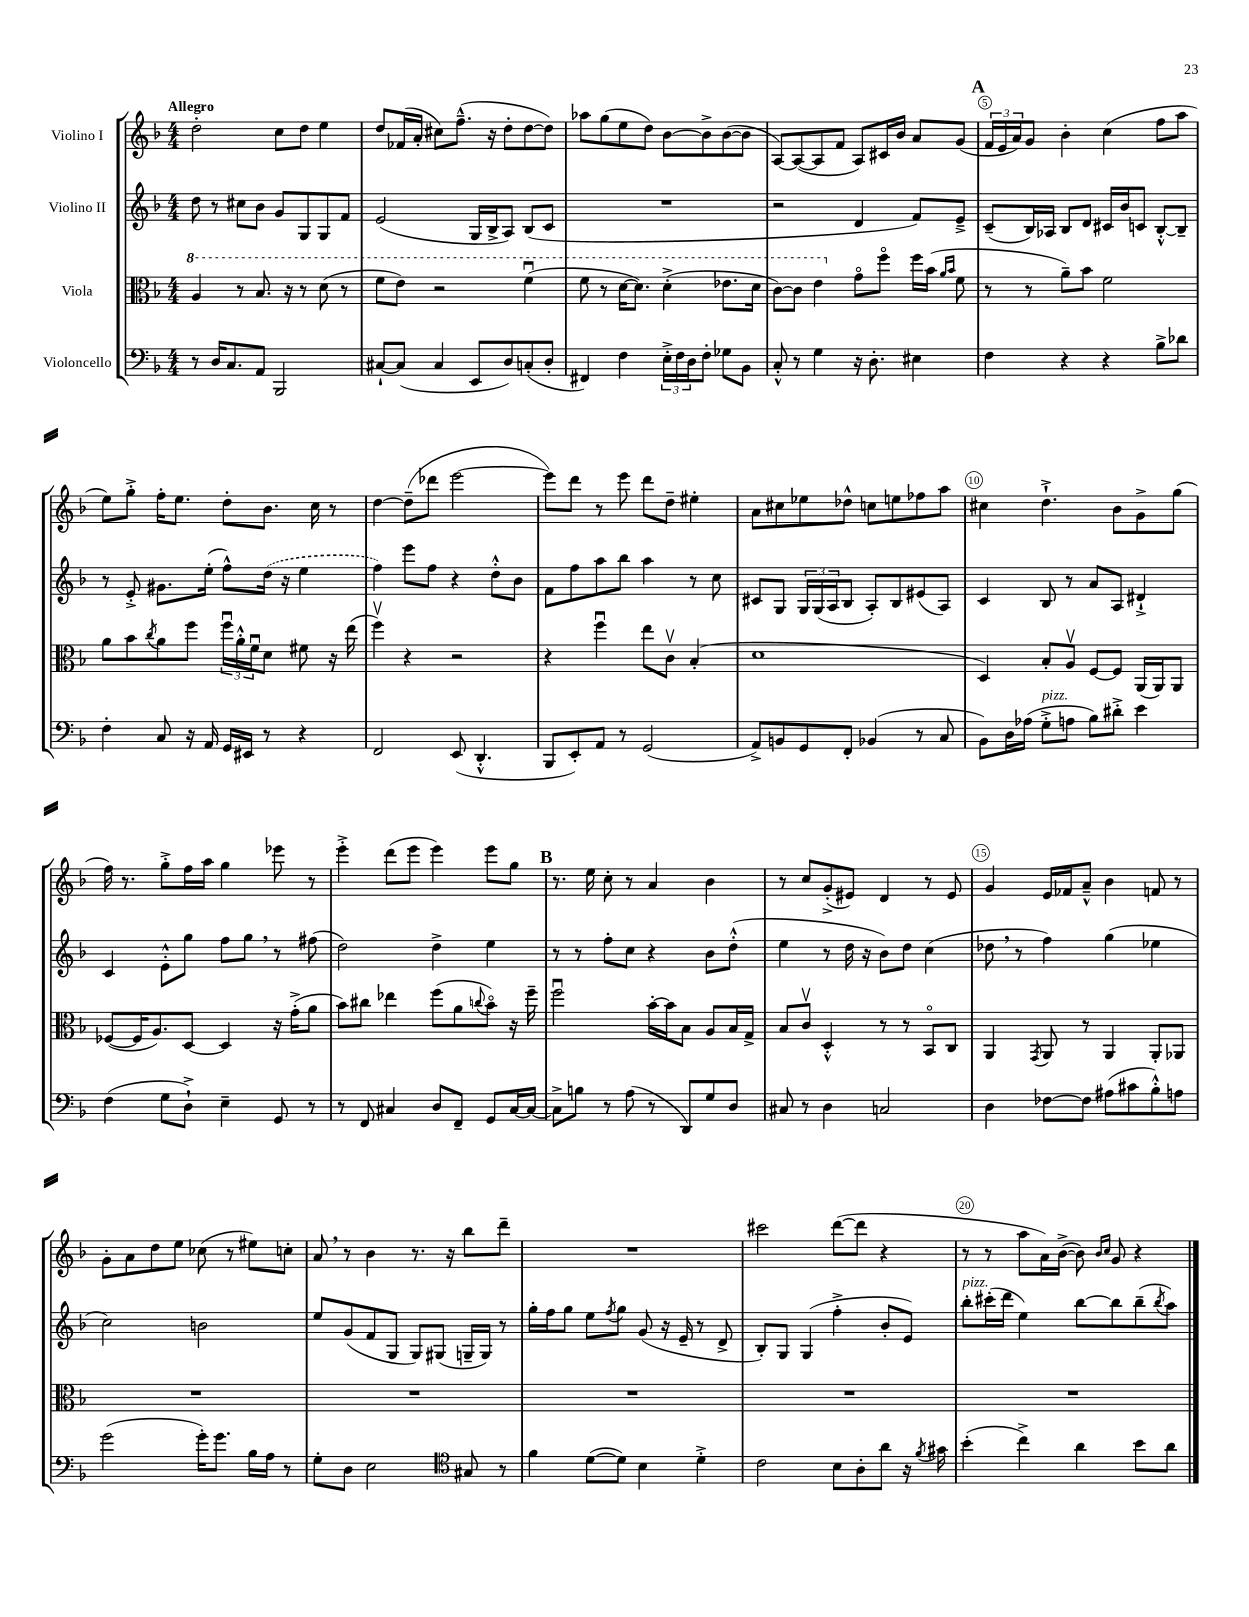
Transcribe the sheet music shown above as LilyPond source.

<<
\new StaffGroup <<
\new Staff = "s0" \with { instrumentName = "Violino I" } {
    \clef treble \key f \major \numericTimeSignature \time 4/4 \tempo "Allegro"
    d''2-. c''8 d''8 e''4 |
    d''8 fes'16( a'16-. cis''8) f''8.---^( r16 d''8-. d''8~ d''8) |
    aes''8 g''8( e''8 d''8) bes'8~ bes'8-> bes'8~( bes'8 |
    a8~) a8~( a8 f'8 a8) cis'16 bes'16 a'8 g'8( |
    \mark \markup { \bold "A" } \tuplet 3/2 { f'16 e'16 a'16) } g'8 bes'4-. c''4( f''8 a''8 |
    e''8) g''8-.-> f''16-. e''8. d''8-. bes'8. c''16 r8 |
    d''4~ d''8--( des'''8 e'''2~ |
    e'''8) d'''8 r8 e'''8 d'''8 d''8-- eis''4-. |
    a'8 cis''8 ees''8 des''8-^ c''8 e''8 fes''8 a''8 |
    cis''4 d''4.-!-> bes'8 g'8-> g''8( |
    f''16) r8. g''8-.-> f''16 a''16 g''4 ees'''8 r8 |
    e'''4-.-> d'''8( e'''8 e'''4) e'''8 g''8 |
    \mark \markup { \bold "B" } r8. e''16 c''8-. r8 a'4 bes'4 |
    r8 c''8 g'8-.->( eis'8) d'4 r8 eis'8 |
    g'4 e'16 fes'16 a'8---^ bes'4 f'8 r8 |
    g'8-. a'8 d''8 e''8 ces''8( r8 eis''8) c''8-. |
    a'8 \breathe r8 bes'4 r8. r16 bes''8 d'''8-- |
    R1 |
    cis'''2 d'''8~( d'''8 r4 |
    r8 r8 a''8 a'16) bes'16~->( bes'8) \grace { bes'16 c''16 } g'8 r4 \bar "|." |
}
\new Staff = "s1" \with { instrumentName = "Violino II" } {
    \clef treble \key f \major \numericTimeSignature \time 4/4
    d''8 r8 cis''8 bes'8 g'8 g8 g8 f'8 |
    e'2( g16 bes16-> a8) bes8( c'8 |
    R1 |
    r2 d'4 f'8) e'8---> |
    \mark \markup { \bold "A" } c'8--( bes16) aes16 bes8 d'8 cis'16 bes'16 c'8 bes8~-.-^ bes8-- |
    r8 e'8-.-> gis'8. e''16-.( f''8-^) \once \slurDashed d''16( r16 e''4 |
    f''4) e'''8 f''8 r4 d''8-.-^ bes'8 |
    f'8 f''8 a''8 bes''8 a''4 r8 c''8 |
    cis'8 g8 \tuplet 3/2 { g16 g16( a16 } bes8 a8-.) bes8 eis'8( a8) |
    c'4 bes8 r8 a'8 a8 dis'4-!-> |
    c'4 e'8-.-^ g''8 f''8 g''8 \breathe r8 fis''8( |
    d''2) d''4-> e''4 |
    \mark \markup { \bold "B" } r8 r8 f''8-. c''8 r4 bes'8 d''8-.-^( |
    e''4 r8 d''16 r16 bes'8) d''8 c''4( |
    des''8 \breathe r8 f''4) g''4( ees''4 |
    c''2) b'2 |
    e''8 g'8( f'8 g8 g8) gis8( g16-- g16) r8 |
    g''16-. f''16 g''8 e''8 \acciaccatura { f''8 } g''8 g'8( r16 e'16-- r8 d'8-> |
    bes8-.) g8 g4( f''4-.-> bes'8-. e'8) |
    bes''8-.^\markup { \italic "pizz." } cis'''16-.( d'''16 e''4) bes''8~ bes''8 bes''8--( \acciaccatura { bes''8 } a''8) \bar "|." |
}
\new Staff = "s2" \with { instrumentName = "Viola" } {
    \clef alto \key f \major \numericTimeSignature \time 4/4
    \ottava #1 a'4 r8 bes'8. r16 r8 d''8( r8 |
    f''8 e''8) r2 f''4\downbow( |
    f''8 r8 d''16~ d''8.) d''4-.->( ees''8. d''16 |
    c''8~) c''8 e''4 \ottava #0 g'8\flageolet f''8\flageolet f''16 bes'16( \grace { a'16 bes'16 } f'8 |
    \mark \markup { \bold "A" } r8 r8 a'8--) bes'8 f'2 |
    a'8 bes'8 \acciaccatura { c''8 } a'8 f''8 \tuplet 3/2 { f''16\downbow a'16-.-^ f'16\downbow } d'8 fis'8 r16 e''16( |
    f''4\upbow) r4 r2 |
    r4 f''4\downbow e''8 c'8\upbow bes4-.( |
    d'1 |
    d4) bes8-. a8\upbow f8~ f8 a,16( a,16) a,8 |
    fes8~( fes16 a8.) d8~ d4 r16 g'16-.->( a'8 |
    bes'8) cis''8 ees''4 f''8( a'8 \appoggiatura { c''8 } bes'8\flageolet) r16 f''16-- |
    \mark \markup { \bold "B" } f''2\downbow bes'16~-. bes'16 bes8 a8 bes16 g16-> |
    bes8 c'8\upbow d4-.-^ r8 r8 bes,8\flageolet c8 |
    a,4 \acciaccatura { g,8 } a,8 r8 a,4 a,8-. aes,8 |
    R1 |
    R1 |
    R1 |
    R1 |
    R1 \bar "|." |
}
\new Staff = "s3" \with { instrumentName = "Violoncello" } {
    \clef bass \key f \major \numericTimeSignature \time 4/4
    r8 d16 c8. a,8 bes,,2 |
    cis8~-! cis8( cis4 e,8 d8) c8-.( d8-. |
    fis,4) f4 \tuplet 3/2 { e16-.-> f16 d16 } f8-. ges8 bes,8 |
    c8-.-^ r8 g4 r16 d8.-. eis4 |
    \mark \markup { \bold "A" } f4 r4 r4 bes8-> des'8 |
    f4-. c8 r16 a,16 g,16 eis,16 r8 r4 |
    f,2 e,8( d,4.-.-^ |
    bes,,8 e,8-.) a,8 r8 g,2( |
    a,8->) b,8 g,8 f,8-. bes,4( r8 c8 |
    bes,8) d16 aes16( g8-.->^\markup { \italic "pizz." } a8 bes8) dis'8-.-> e'4 |
    f4( g8 d8-!->) e4-- g,8 r8 |
    r8 f,8 cis4 d8 f,8-- g,8 cis16~ cis16~ |
    \mark \markup { \bold "B" } cis8-> b8 r8 a8( r8 d,8) g8 d8 |
    cis8 r8 d4 c2 |
    d4 fes8~ fes8 ais8( cis'8 bes8-.-^) a8 |
    g'2( g'16-.) g'8. bes16 a16 r8 |
    g8-. d8 e2 \clef tenor gis8 r8 |
    f'4 d'8~( d'8) bes4 d'4-.-> |
    c'2 bes8 a8-. a'8 r16 \acciaccatura { f'8 } gis'16 |
    bes'4-.( c''4->) a'4 bes'8 a'8 \bar "|." |
}
>>
>>
\layout { \context { \Score \override BarNumber.break-visibility = ##(#f #t #t) barNumberVisibility = #(every-nth-bar-number-visible 5) \override BarNumber.stencil = #(make-stencil-circler 0.1 0.3 ly:text-interface::print) } }
